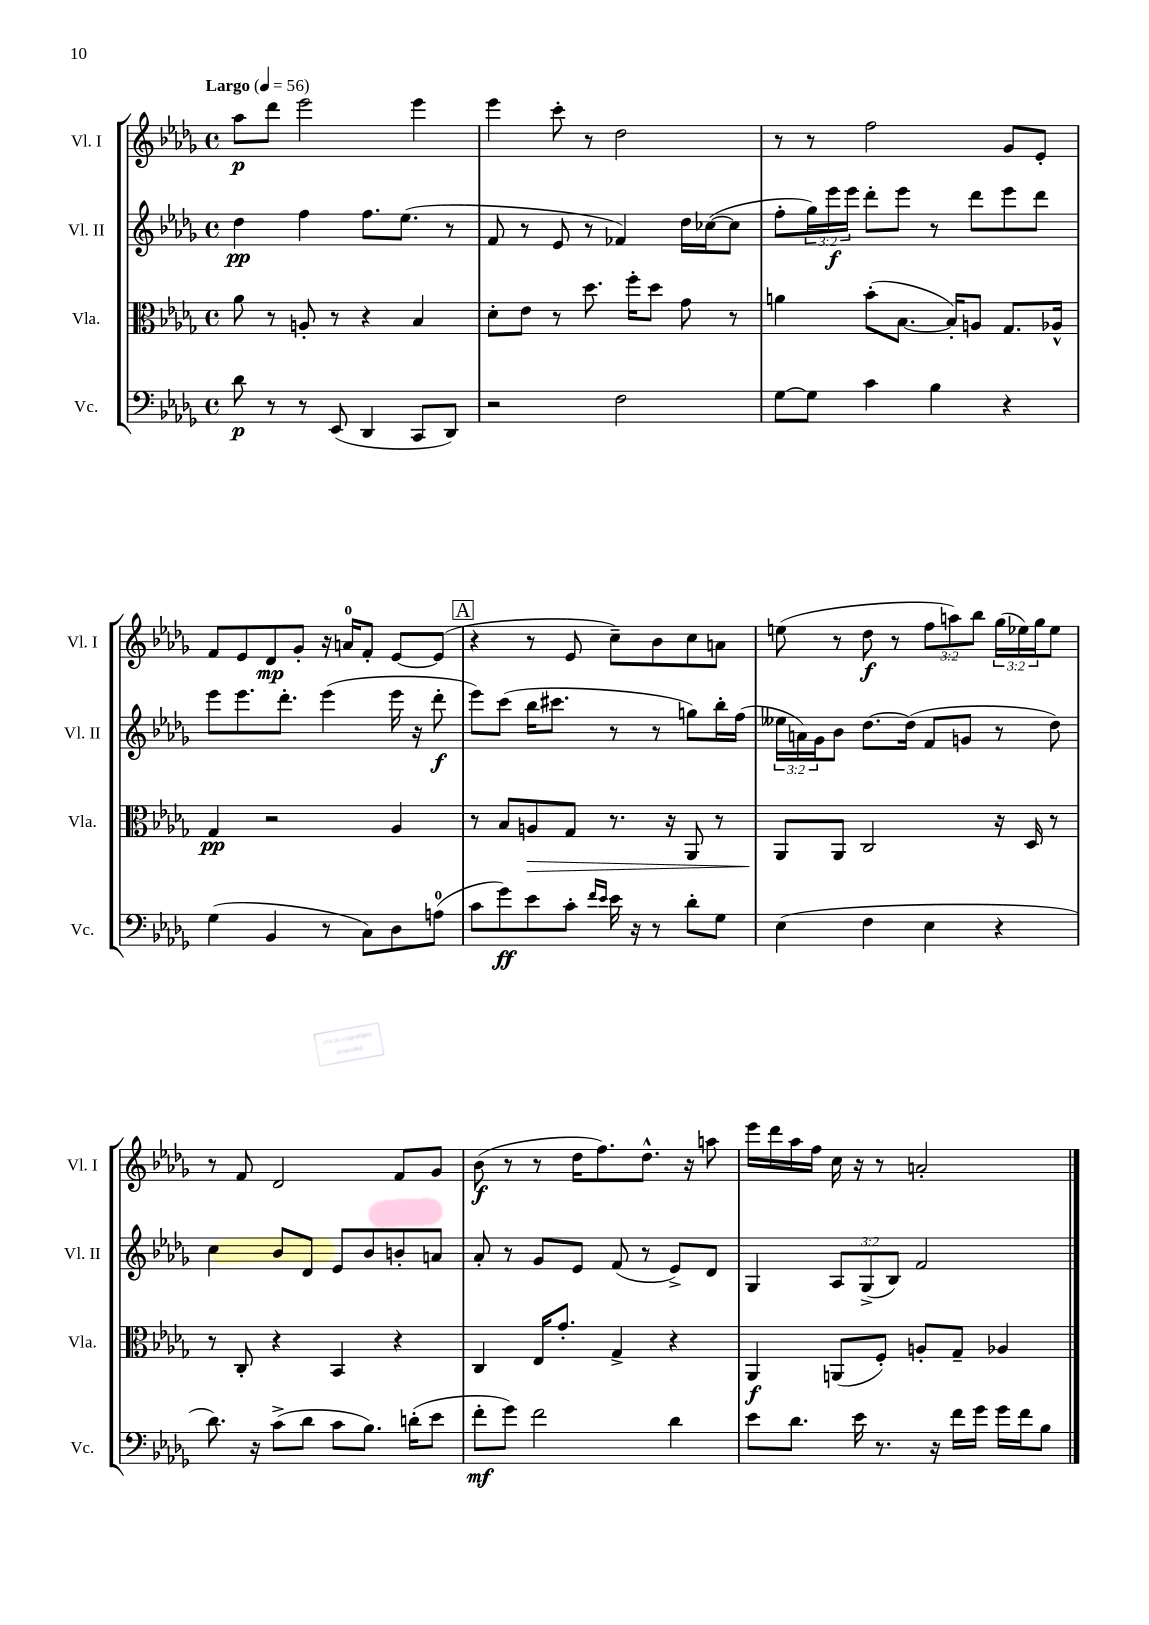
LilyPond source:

<<
\new StaffGroup <<
\new Staff = "s0" \with { instrumentName = "Vl. I" shortInstrumentName = "Vl. I" } {
    \clef treble \key des \major \defaultTimeSignature \time 4/4 \override Staff.TupletNumber.text = #tuplet-number::calc-fraction-text \tempo "Largo" 4 = 56
    aes''8\p des'''8 ees'''2 ees'''4 |
    ees'''4 c'''8-. r8 des''2 |
    r8 r8 f''2 ges'8 ees'8-. |
    f'8 ees'8 des'8\mp ges'8-. r16 a'16-0 f'8-. ees'8~ ees'8( |
    \mark \markup { \box "A" } r4 r8 ees'8 c''8--) bes'8 c''8 a'8 |
    e''8( r8 des''8\f r8 \tuplet 3/2 { f''8 a''8) bes''8 } \tuplet 3/2 { ges''16( ees''16) ges''16 } ees''8 |
    r8 f'8 des'2 f'8 ges'8 |
    bes'8\f( r8 r8 des''16 f''8.) des''8.-^ r16 a''8 |
    ees'''16 des'''16 aes''16 f''16 c''16 r16 r8 a'2-. \bar "|." |
}
\new Staff = "s1" \with { instrumentName = "Vl. II" shortInstrumentName = "Vl. II" } {
    \clef treble \key des \major \defaultTimeSignature \time 4/4 \override Staff.TupletNumber.text = #tuplet-number::calc-fraction-text
    des''4\pp f''4 f''8. ees''8.( r8 |
    f'8 r8 ees'8 r8 fes'4) des''16 ces''16~( ces''8 |
    f''8-. \tuplet 3/2 { ges''16) ees'''16\f ees'''16 } des'''8-. ees'''8 r8 des'''8 ees'''8 des'''8 |
    ees'''8 ees'''8. des'''8.-. ees'''4( ees'''16 r16 des'''8-.\f |
    \mark \markup { \box "A" } ees'''8) c'''8( bes''16 cis'''8. r8 r8 g''8) bes''16-. f''16( |
    \tuplet 3/2 { eeses''16 a'16) ges'16 } bes'8 des''8.~ des''16( f'8 g'8 r8 des''8) |
    c''4 bes'8 des'8 ees'8 bes'8 b'8-. a'8 |
    aes'8-. r8 ges'8 ees'8 f'8( r8 ees'8->) des'8 |
    ges4 \tuplet 3/2 { aes8 ges8->( bes8) } f'2 \bar "|." |
}
\new Staff = "s2" \with { instrumentName = "Vla." shortInstrumentName = "Vla." } {
    \clef alto \key des \major \defaultTimeSignature \time 4/4
    aes'8 r8 a8-. r8 r4 bes4 |
    des'8-. ees'8 r8 des''8. f''16-. des''8 ges'8 r8 |
    a'4 bes'8-.( bes8.~ bes16-.) a8 ges8. aes16-^ |
    ges4\pp r2 aes4 |
    \mark \markup { \box "A" } r8 bes8 a8\> ges8 r8. r16 aes,8 r8 |
    aes,8\! aes,8 c2 r16 des16 r8 |
    r8 c8-. r4 bes,4 r4 |
    c4 ees16 ges'8.-. ges4-> r4 |
    aes,4\f a,8( f8-.) a8-. ges8-- aes4 \bar "|." |
}
\new Staff = "s3" \with { instrumentName = "Vc." shortInstrumentName = "Vc." } {
    \clef bass \key des \major \defaultTimeSignature \time 4/4
    des'8\p r8 r8 ees,8( des,4 c,8 des,8) |
    r2 f2 |
    ges8~ ges8 c'4 bes4 r4 |
    ges4( bes,4 r8 c8) des8 a8-0( |
    \mark \markup { \box "A" } c'8 ges'8\ff) ees'8 c'8-. \grace { f'16 ees'16 } ees'16 r16 r8 des'8-. ges8 |
    ees4( f4 ees4 r4 |
    des'8.) r16 c'8->( des'8 c'8 bes8.) d'16-.( ees'8 |
    f'8-.\mf ges'8) f'2 des'4 |
    ees'8 des'8. ees'16 r8. r16 f'16 ges'16 ges'16 f'16 bes8 \bar "|." |
}
>>
>>
\layout { \context { \Score \remove "Bar_number_engraver" } }
